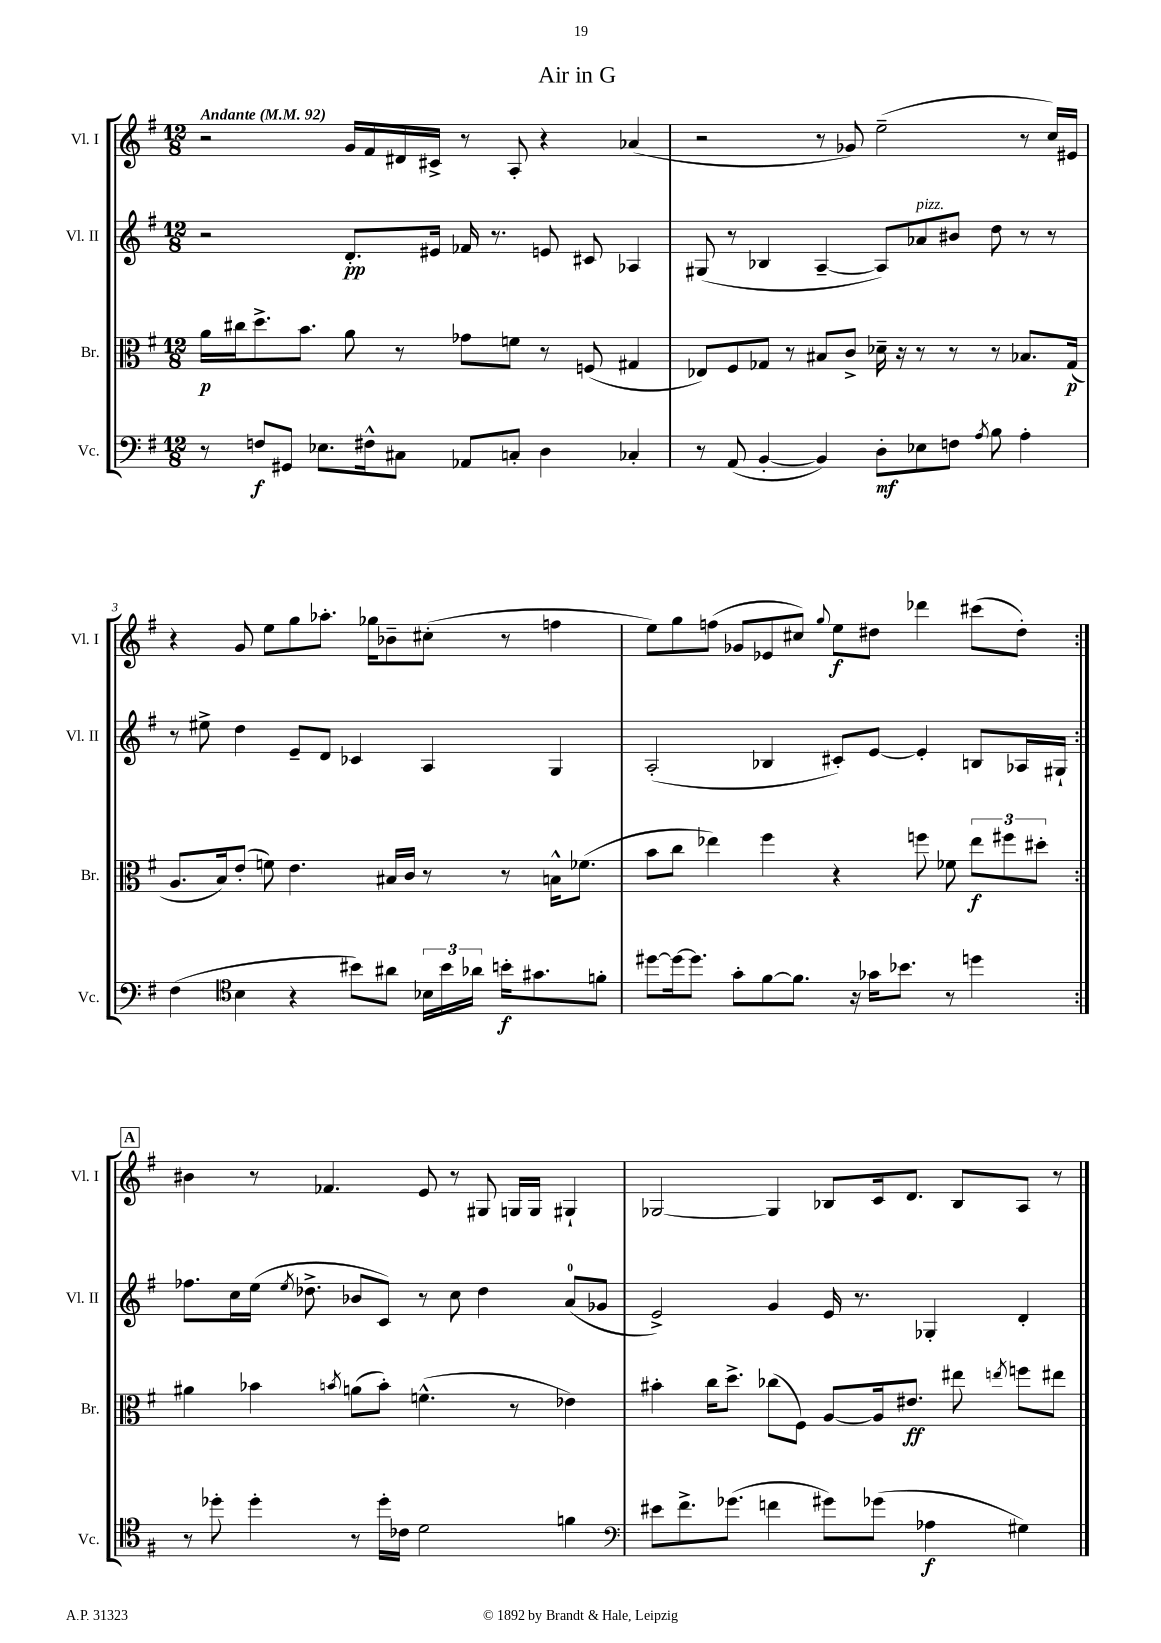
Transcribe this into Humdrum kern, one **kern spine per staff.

**kern	**kern	**kern	**kern
*staff4	*staff3	*staff2	*staff1
*clefF4	*clefC3	*clefG2	*clefG2
*k[f#]	*k[f#]	*k[f#]	*k[f#]
*M12/8	*M12/8	*M12/8	*M12/8
*MM92	*MM92	*MM92	*MM92
8r	16a\LL	2r	2r
.	16cc#\J	.	.
8F/L	8.dd^\	.	.
8GG#/J	.	.	.
.	8.b\J	.	.
8.E-\L	.	.	.
.	8a\	8.d'/L	16g/LL
16F#^^\k	.	.	16f#/
8C#\J	8r	.	16d#/
.	.	16e#/Jk	16c#^/JJ
8AA-/L	8g-\L	16f-/	8r
.	.	8.r	.
8C'/J	8f\J	.	8A'/
4D\	8r	8e/	4r
.	(8F/	8c#/	.
4C-'/	4G#/	4A-/	(4a-/
=	=	=	=
8r	8E-/L)	(8G#/	2r
(8AA/	8F#/	8r	.
[4BB'/	8G-/J	4B-/	.
.	8r	.	.
4BB/])	8B#/L	[4A~/	8r
.	8c^/J	.	8g-/)
8D'\L	16d-~\	8A/]L)	(2ee~\
.	16r	.	.
8E-\	8r	8a-/	.
8F\J	8r	8b#/J	.
8qA/	.	.	.
8B\	8r	8dd\	.
4A'\	8.B-/L	8r	8r
.	.	8r	16cc/LL)
.	(16G-/Jk	.	16e#/JJ
=	=	=	=
(4F#\	8.A/L	8r	4r
.	.	8ee#^\	.
.	16B/k)	.	.
*clefC4	*	*	*
4B\	(8e'/J	4dd\	8g/
.	8f\)	.	8ee\L
4r	4.e\	8e~/L	8gg\
.	.	8d/J	8.aa-'\J
8b#\L)	.	4c-/	.
.	.	.	16gg-\LK
8a#\J	16B#/LL	.	8b-~\
.	16c/JJ	.	.
24B-\LL	8r	4A/	(8cc#'\J
24b#\	.	.	.
24a-\JJ	.	.	.
16b'\LK	8r	.	8r
8.g#\	.	.	.
.	16B^^\LK	4G/	4ff\
.	(8.f-\J	.	.
8f'\J	.	.	.
=	=	=	=
[8dd#\L	8b\L	(2A'/	8ee\L)
16dd#\_k	8cc\J	.	8gg\
8.dd#\]J	.	.	.
.	4ee-\)	.	(8ff\J
8g'\L	.	.	8g-/L
[8f#\	4ff#\	4B-/	8e-/
8.f#\]J	.	.	8cc#/J)
.	.	.	8qqgg/
.	4r	8c#'/L)	8ee\L
16r	.	.	.
16g-\LK	.	[8e/J	8dd#\J
8.b-\J	.	.	.
.	8ff\	4e'/]	4ddd-\
8r	8f-\	.	.
4dd\	12ee-\L	8B/L	(8ccc#\L
.	12ff#\	.	.
.	.	16A-/L	8dd#'\J)
.	12dd#'\J	.	.
.	.	16G#`/JJ	.
=:|!	=:|!	=:|!	=:|!
8r	4a#\	8.ff-\L	4b#\
8dd-'\	.	.	.
.	.	16cc\L	.
4dd-'\	4b-\	(16ee\JJ	8r
.	.	8qee/	.
.	.	8.dd-^\	.
.	.	.	4.f-/
.	8qb/	.	.
8r	(8a\L	8b-/L	.
16dd-'\LL	8b'\J)	8c/J)	.
16c-\JJ	.	.	.
2d\	(4.f^^\	8r	8e/
.	.	8cc\	8r
.	.	4dd-\	8G#/
.	8r	.	16G/LL
.	.	.	16G/JJ
4f\	4e-\)	(8a/L	4G#`/
.	.	8g-/J	.
=	=	=	=
*clefF4	*	*	*
8e#\L	4b#'\	2e^/)	[2G-/
8.f#^\	.	.	.
.	16cc\LK	.	.
(8.g-\J	8.dd^\J	.	.
4f\	(8cc-\L	4g/	4G-/]
.	8F#\J)	.	.
8g#\L)	[8A/L	16e/	8B-/L
.	.	8.r	.
(8g-\J	16A/]k	.	16c/k
.	8.e#/J	.	8.d/J
4A-\	.	4G-'/	.
.	8ee#\	.	8B-/L
.	8qee/	.	.
4G#\)	8ff\L	4d'/	8A/J
.	8ee#\J	.	8r
==	==	==	==
*-	*-	*-	*-
